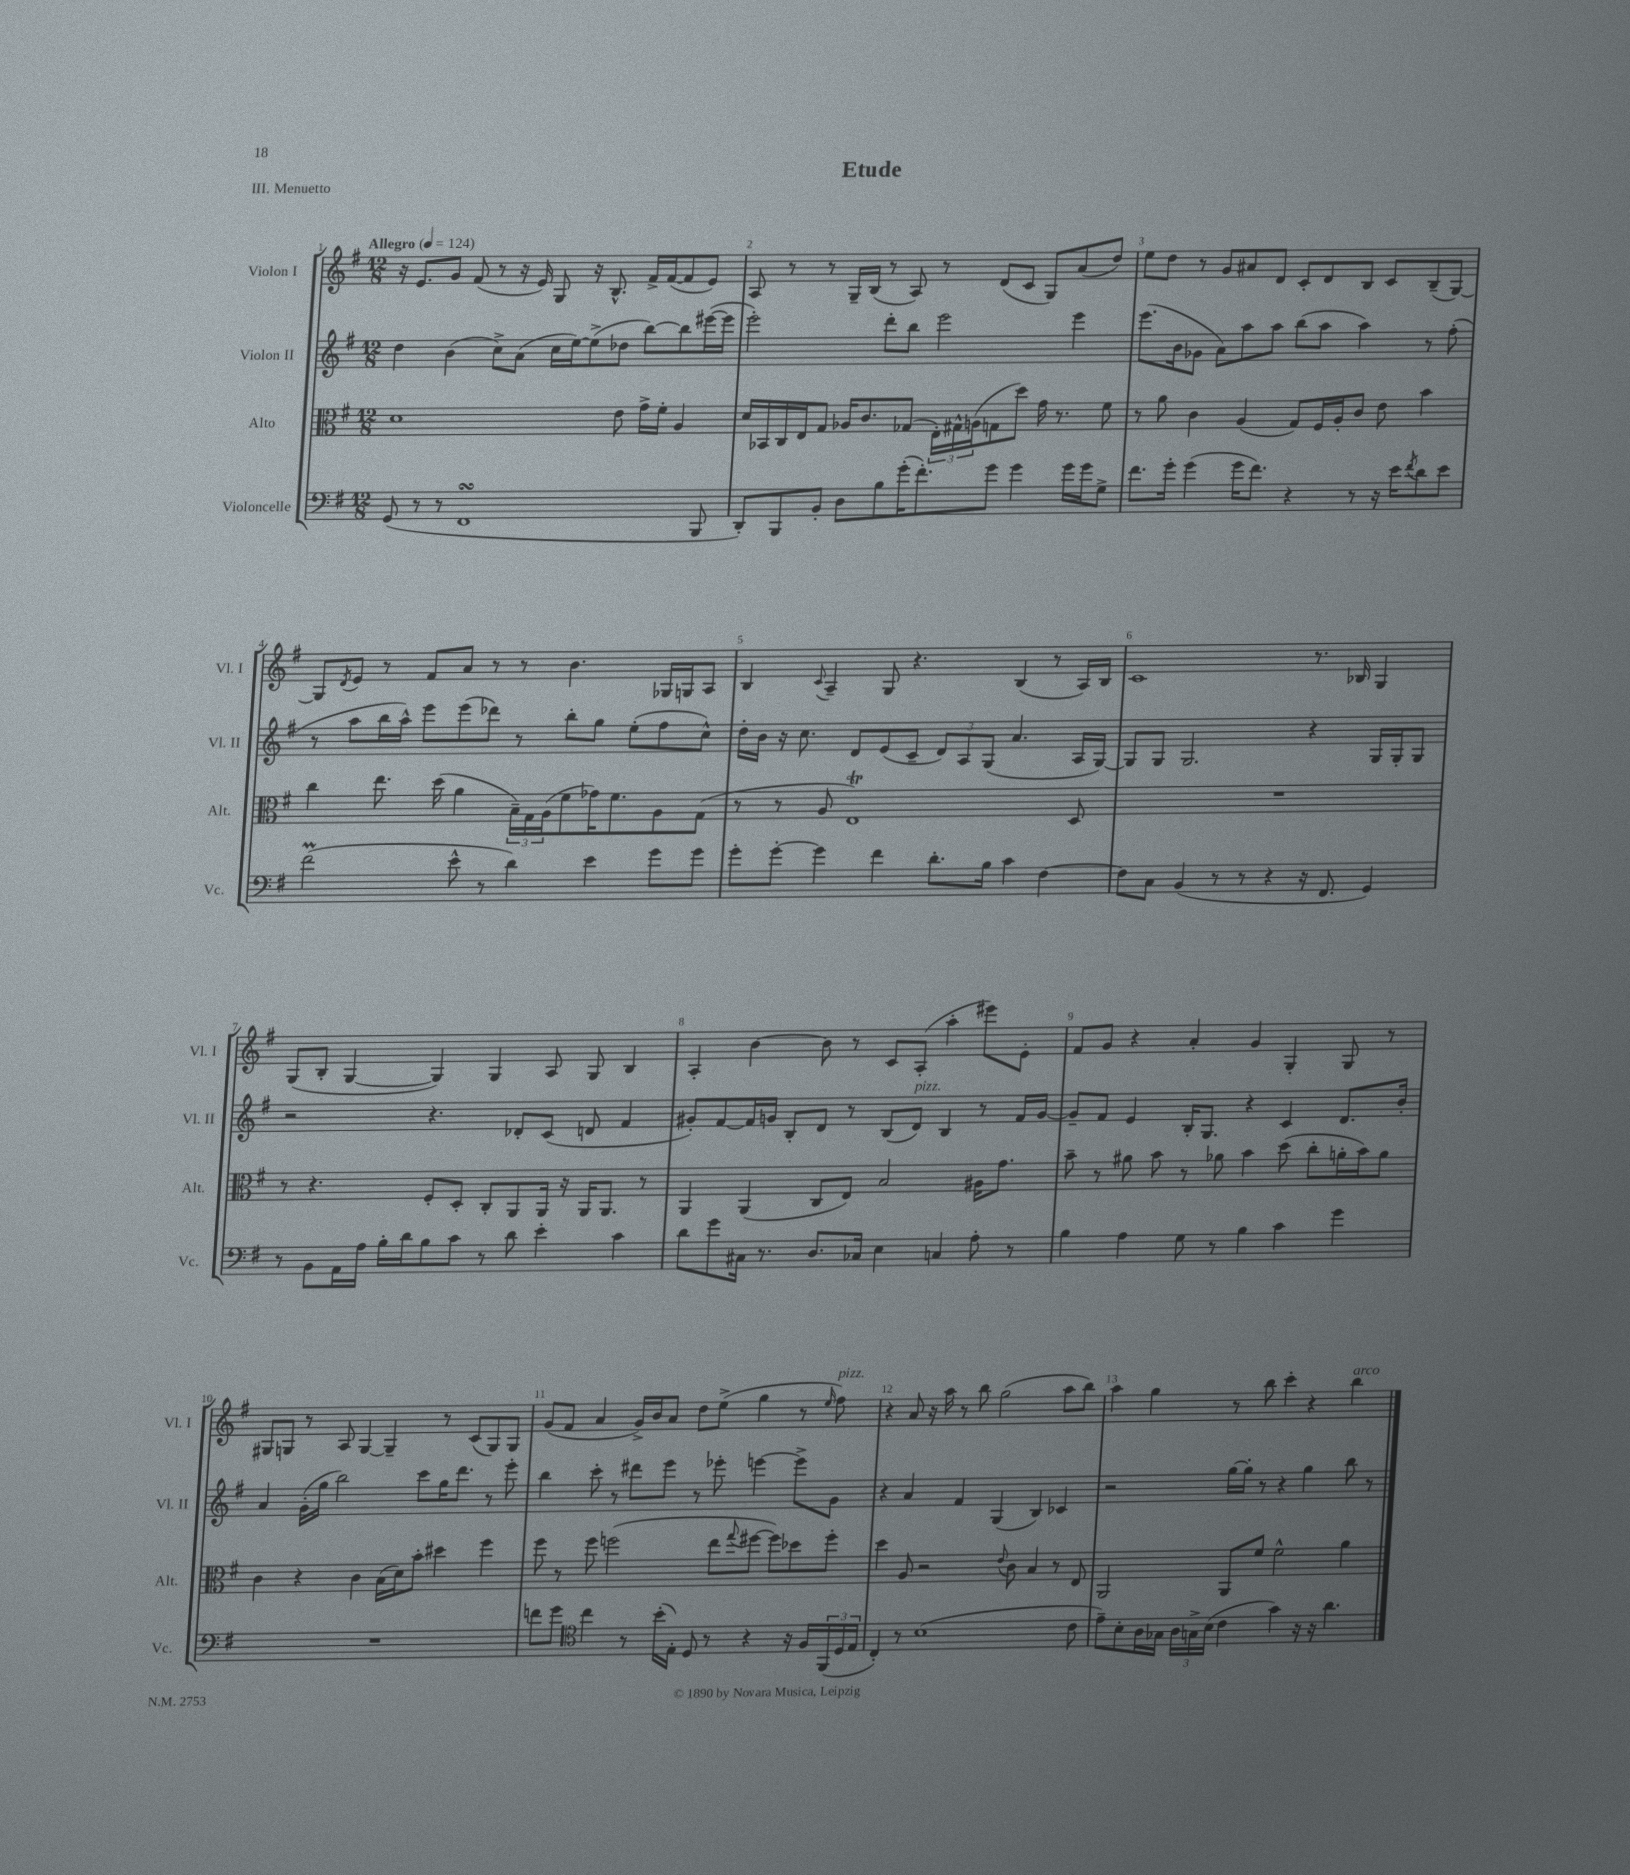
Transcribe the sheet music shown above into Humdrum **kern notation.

**kern	**kern	**kern	**kern
*staff4	*staff3	*staff2	*staff1
*clefF4	*clefC3	*clefG2	*clefG2
*k[f#]	*k[f#]	*k[f#]	*k[f#]
*M12/8	*M12/8	*M12/8	*M12/8
*MM124	*MM124	*MM124	*MM124
(8GG	1d	4dd	16r
.	.	.	8.e
8r	.	.	.
8r	.	(4b	8g
1FF#	.	.	(8f#
.	.	8cc^)	8r
.	.	(8a	16r
.	.	.	16e)
.	.	16cc	8G
.	.	[16ee)	.
.	.	(8ee^]	16r
.	.	.	8.B^^
.	8e	8dd-	.
.	16g^	[8bb)	16f#^
.	16f#'	.	([16f#
.	4A	8bb]	8f#]
8BBB	.	([16eee#	8e)
.	.	16eee#]	.
=	=	=	=
8DD')	16d	2eee')	8A
.	16BB-	.	.
8BBB	16C	.	8r
.	16E	.	.
8BB'	8G	.	8r
8D	16A-	.	16G~
.	8.c	.	(16B
8B	.	8ddd'	8r
(16g'	(8G-	8bb	8A)
8.f#')	.	.	.
.	24E')	2eee	8r
.	24G#^^	.	.
.	(24A	.	.
8g	8G	.	(8d
4g	8dd)	.	8c
.	16g	.	8G)
.	8.r	.	.
16g	.	4eee	(8a
16g	.	.	.
8G^	8f#	.	8dd)
=	=	=	=
8.f#	8r	(8.eee	8ee
.	8a	.	8dd
16g'	.	16b	.
(4g	4c	8g-	8r
.	.	8a)	8g
16g	(4A	8aa	8a#
8.f#)	.	.	.
.	.	8aa	8d
4r	8G)	(8bb	8c'
.	16F#	8aa	8d
.	16A'	.	.
8r	8c	4aa)	8B
16r	8e	.	8c
16e	.	.	.
8qf#	.	.	.
8d	4b	8r	(8B~
8e	.	(8ff#'	[8G)
=	=	=	=
(2f#	4cc	8r	8G]
.	.	.	8qd
.	.	8aa	8e
.	8.ee	16bb	8r
.	.	16aa^^)	.
.	.	8eee	8f#
.	(16dd	.	.
8e^^	4a	(8eee	8a
8r	.	8ddd-)	8r
4d)	24B~)	8r	8r
.	24G	.	.
.	(24A	.	.
.	8f#	8bb'	4.b
4e	16g-)	8gg	.
.	8.f#	.	.
.	.	(8ee'	.
8g	8A	8ff#	16G-
.	.	.	16G
8g	(8G	8cc^^)	8A
=	=	=	=
8g'	8r	16dd'	4B
.	.	16b	.
[8g'	8r	16r	.
.	.	8.cc	.
.	.	.	8qqc
4g]	8A	.	4A~
.	1E)	8d	.
4f#	.	(8e	8G
.	.	8c~	4.r
8.d'	.	12d)	.
.	.	12A	.
.	.	(12G	.
16B	.	.	.
4c	.	4.a	(4B
[4F#	.	.	8r
.	8D	16A	16A)
.	.	[16G)	16B
=	=	=	=
8F#]	1.r	8G]	1c
8C	.	8G	.
(4BB	.	2.G	.
8r	.	.	.
8r	.	.	.
4r	.	.	.
16r	.	4r	8.r
8.FF#	.	.	.
.	.	.	16B-
4GG)	.	16G	4G
.	.	16G'	.
.	.	8G	.
=	=	=	=
8r	8r	2r	(8G
8BB	4.r	.	8B'
16AA	.	.	[4G
16A	.	.	.
16B'	.	.	.
16d	.	.	.
8B	8F#'	4.r	4G])
8c	8D'	.	.
8r	8C'	.	4G
8d	8AA	8d-'	.
4e'	16AA	(8c	8A
.	16r	.	.
.	16AA	8d	8G
.	8.AA	.	.
4c	.	4f#	4B
.	8r	.	.
=	=	=	=
8d	4AA	8g#')	4A'
8g	.	[8f#	.
16C#	(4AA	16f#]	[4b
8.r	.	16g	.
.	.	8B'	.
8.D	8C	8d	8b]
.	8E)	8r	8r
16C-	.	.	.
4E	2B	(8B	8c
.	.	8d)	(8A'
4C	.	4B	4aa'
8A'	16A#	8r	8eee#)
.	8.g	.	.
8r	.	16f#	8e'
.	.	[16g	.
=	=	=	=
4B	8b~	8g~]	8f#
.	8r	8f#	8g
4A	8a#	4e	4r
.	8b	.	.
8G	8r	16B'	4a'
.	.	8.G	.
8r	8a-	.	.
4B	4b	4r	4g
4c	(8dd	4c	4G'
.	8cc'	.	.
4g	16a'	8.d	8G
.	16b)	.	.
.	8a	.	8r
.	.	16b'	.
=	=	=	=
1.r	4c	4a	8G#
.	.	.	8G
.	4r	(16g'	8r
.	.	16gg	.
.	.	2bb)	8A
.	4c	.	[4G
.	(16B	.	4G~]
.	16d)	.	.
.	8b'	8ccc	.
.	4dd#	16gg	8r
.	.	8.ddd	.
.	.	.	(8c
.	4ff#	8r	8G)
.	.	8eee'	8G
=	=	=	=
8f	8ff#	4bb	(8g
8g	8r	.	8f#
*clefC4	*	*	*
4cc	8ff#	8ccc'	4a
.	(2ff	8r	.
8r	.	8ddd#	16g^)
.	.	.	16b
(16b'	.	8eee	8a
16E')	.	.	.
8D	.	8r	8dd
8r	8ee	8eee-'	(8ee^
.	8qqgg	.	.
4r	[8ff#	[4eee	4gg
.	8ff#])	.	.
16r	8dd-	8eee^]	8r
16F#	.	.	.
.	.	.	16qqee
(24FF#	8ff#'	8g	8ff#)
24D	.	.	.
24E	.	.	.
=	=	=	=
4C')	4dd	4r	4r
8r	8A	4a	8a
(1B	2r	.	16r
.	.	.	16aa
.	.	4f#	8r
.	.	.	8bb
.	.	(4G	(2gg
.	8qqe	.	.
.	8c	.	.
.	4B	4B)	.
.	8r	4c-	8aa
8c	8E	.	8bb)
=	=	=	=
8e~)	2AA	2r	4aa
8B'	.	.	.
16A	.	.	4gg
16G-	.	.	.
24A	.	.	.
24G^	.	.	.
(24B	.	.	.
4c	8AA	[16gg	8r
.	.	16gg']	.
.	8f#	8r	8bb
4g)	2f#^^	4r	4ccc'
16r	.	4gg	4r
16r	.	.	.
4.a	.	.	.
.	4a	8bb	4bb
.	.	8r	.
==	==	==	==
*-	*-	*-	*-
